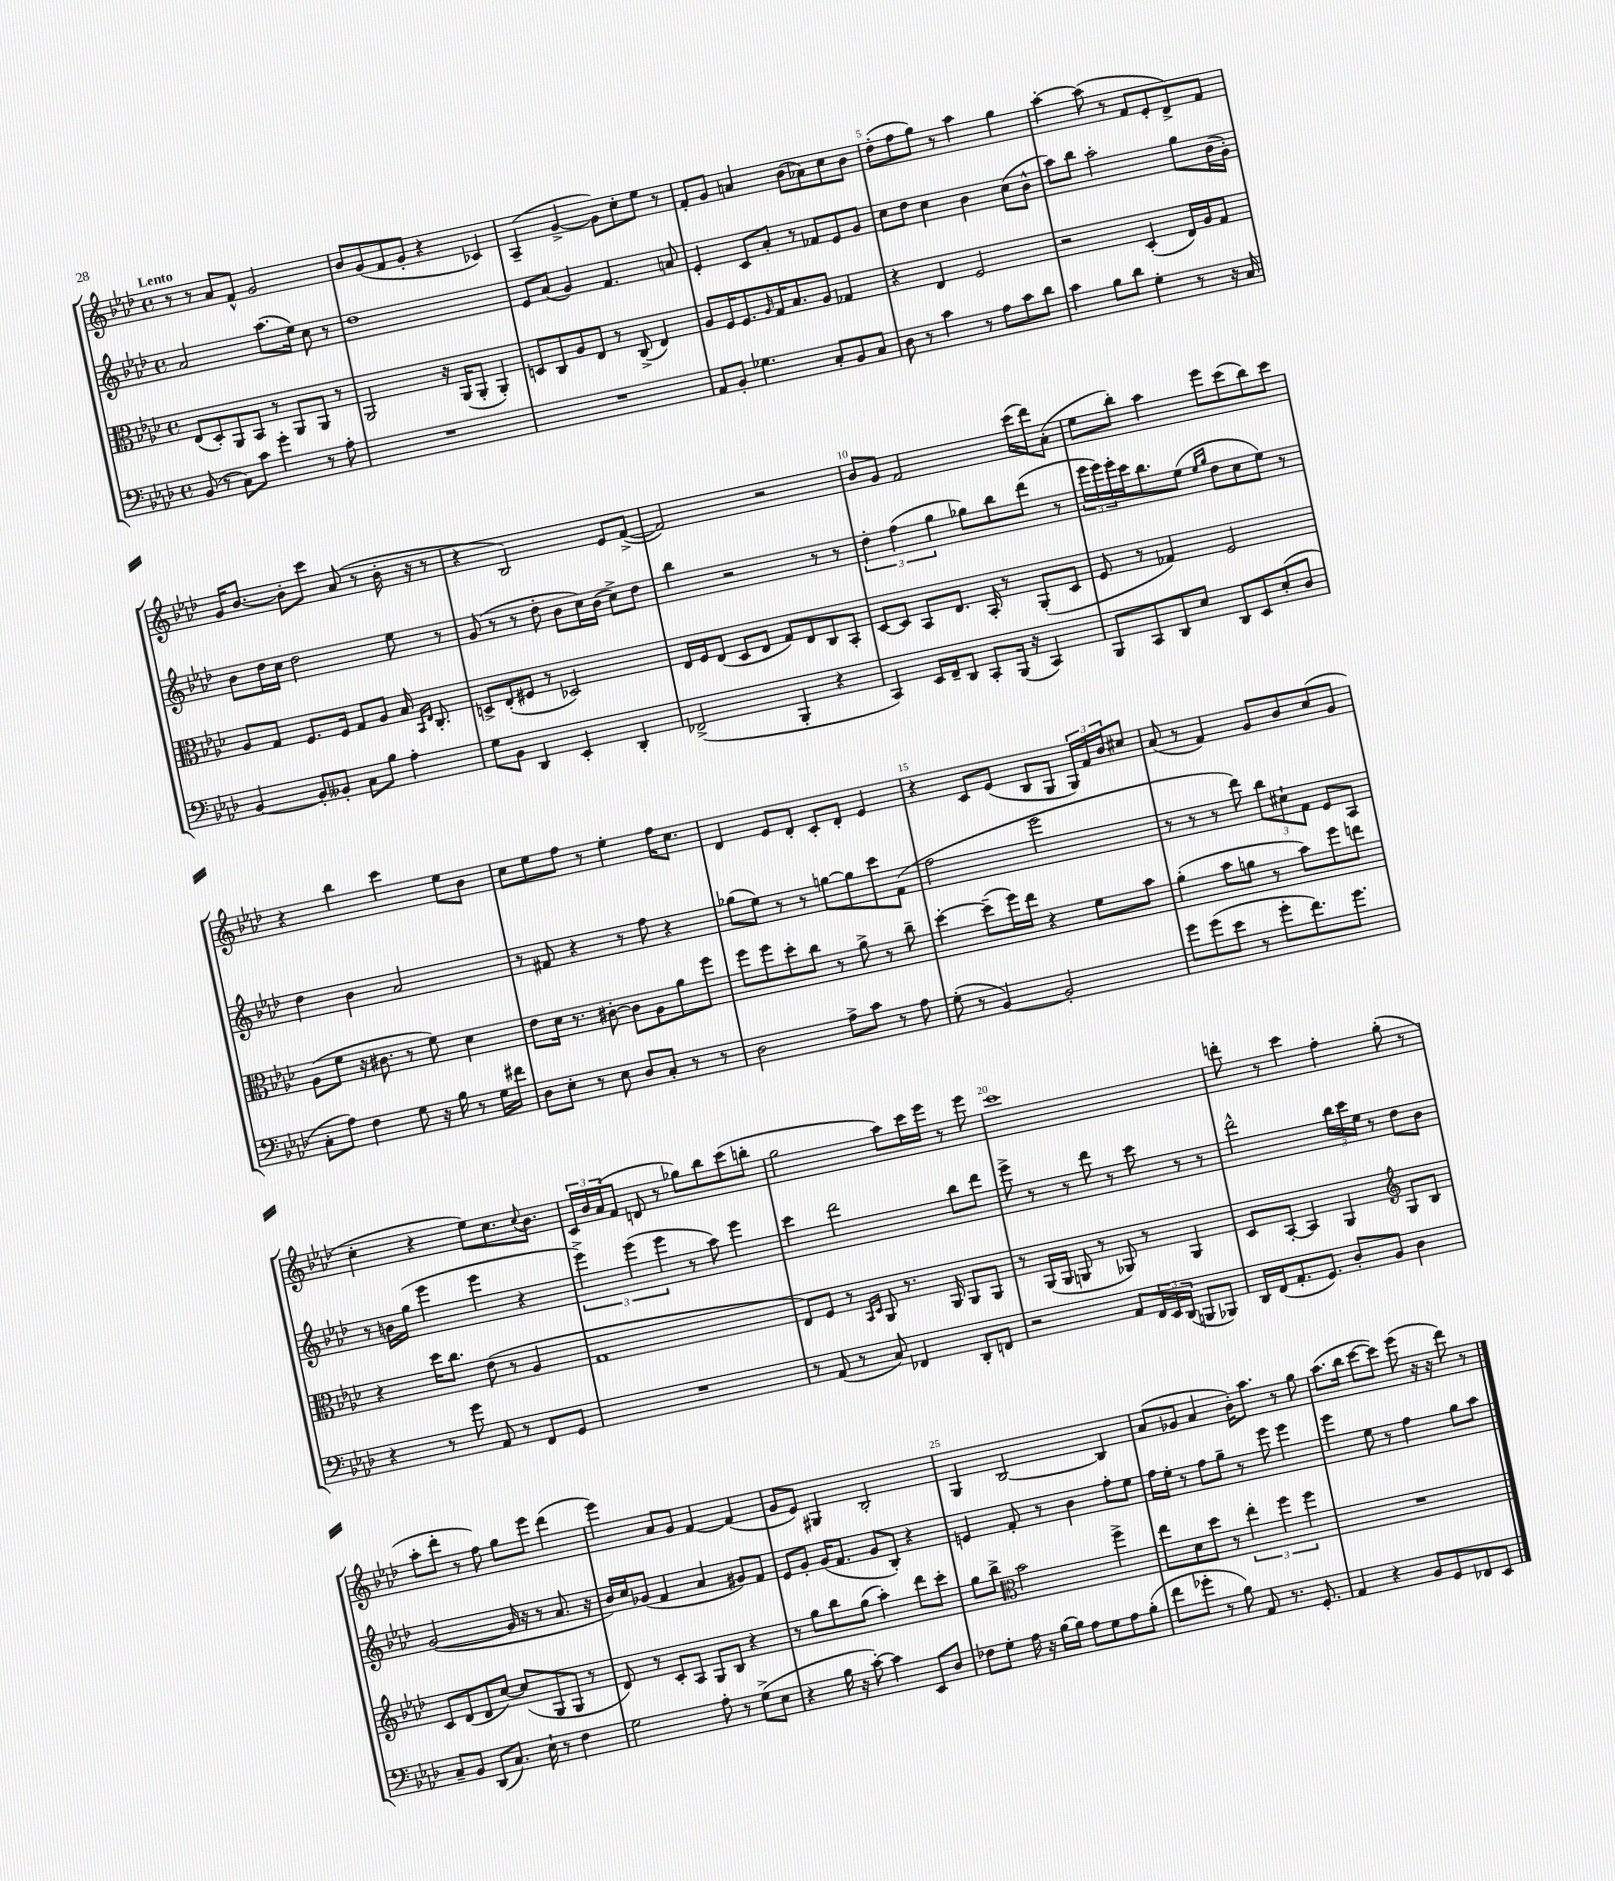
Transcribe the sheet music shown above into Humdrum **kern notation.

**kern	**kern	**kern	**kern
*part4	*part3	*part2	*part1
*staff4	*staff3	*staff2	*staff1
*clefF4	*clefC3	*clefG2	*clefG2
*k[b-e-a-d-]	*k[b-e-a-d-]	*k[b-e-a-d-]	*k[b-e-a-d-]
*M4/4	*M4/4	*M4/4	*M4/4
*met(c)	*met(c)	*met(c)	*met(c)
=1	=1	=1	=1
!	!	!	!LO:TX:a:B:t=Lento
(8BB-/	(8E-/L	2a-/	8r
8r	8D-'/)	.	8r
8C\L)	8AA-/	.	8a-/L
8c\J	8BB-/J	.	8f^^/J
4g'\	8r	(8.aa-\L	2g/
.	8AA-/L	.	.
.	.	16ee-\Jk)	.
8r	8AA-/J	8cc\	.
8A-'\	8r	8r	.
=2	=2	=2	=2
1r	2AA-/	1dd-	8b-/L
.	.	.	(8g/
.	.	.	8f/
.	.	.	8g'/J
.	16r	.	4r
.	(16AA-/KL	.	.
.	8AA-'/J	.	.
.	4AA-'/)	.	4c-X/)
=3	=3	=3	=3
1r	8Dn/L	8e-/L	(4A-~/
.	8C/	(8a-/J	.
.	8A-/	4g/)	[4g^/
.	8E-/J	.	.
.	8r	4.f/	8g\L])
.	(8C^/	.	8cc'\
.	4E-/)	.	8ee-\J
.	.	8an/	8r
=4	=4	=4	=4
8AA-/L	8A-/L	4e-'/	8f'/L
8BB-'/J	16F/K	.	8g/J
.	8.F/	.	.
4.G-X\	.	8c/L	4an/
.	16qqA-/	.	.
.	16G/K	8a-'/J	.
.	8.B-/	.	.
.	.	8r	(8b-\L
8C'/L	8A-/J	8f-X/L	8a-X\)
8BB-/	4G-X/	8e-/	8cc\
8C/J	.	8g/J	8b-\J
=5	=5	=5	=5
8D-\	4r	8cc\L	(8dd-'\L
8r	.	8dd-\J	8ff\
4c\	4E-/	4cc\	8gg\J)
.	.	.	8r
8r	2F/	4b-\	4aa-\
8A-\L	.	.	.
8c\	.	(8cc\L	4gg\
8d-\J	.	8b-^^\J	.
=6	=6	=6	=6
4c\	2r	8aa-\L)	[4aa-'\
.	.	8bb-\J	.
8B-\L	.	2aa-'\	(8aa-\]
8d-\J	.	.	8r
4G'\	(4D-'/	.	8f/L
.	.	.	8e-'/
8r	16E-/LL)	8gg\L	8d-^/)
.	16A-/J	.	.
16r	8G/J	(16b-\L	8f/J
16C/	.	16g'\JJ)	.
!!LO:LB:g=z
=7	=7	=7	=7
[4BB-/	8A-/L	8b-\L	16g/KL
.	.	.	[8.b-/J
.	8G/J	16dd-\L	.
.	.	16cc\JJ	.
8BB-'/L]	8.F/L	2dd-\	8b-'\L]
8BB--X'/J	.	.	8ccc\J
.	16F/Jk	.	.
8C\L	8G/L	.	(8a-/
8B-\J	8A-/J	.	8r
4A-'\	16B-/	8ee-\	16b-'\
.	16qqBB-/LL	.	.
.	16qqE-/JJ	.	.
.	8.C'/	.	16r
.	.	8r	8r
=8	=8	=8	=8
8G\L	8Dn^/L	(8g/	4r
8BB-\J	(8E-'/	8r	.
4DD-/	8F#X/J	8r	2B-/)
.	8r	8dd-'\	.
4EE-'/	2D-X/)	8b-\L	.
.	.	16cc\L)	.
.	.	(16b-\JJ	.
4DD-'/	.	8cc^\L)	8e-/L
.	.	8dd-\J	([8f^/J
=9	=9	=9	=9
(2FF-X^/	16E-/LL	4bb-\	2f/])
.	16F/J	.	.
.	(8E-/J	.	.
.	8D-/L	2r	.
.	8E-/J	.	.
4BBB-'/	8G/L)	.	2r
.	8E-/	.	.
4r	8C/	8r	.
.	8BB-'/J	8r	.
=10	=10	=10	=10
4CC/)	[8D-/L	6dd-'\	8b-/L
.	8D-/J]	.	8g/J
.	.	(6ff\	.
16EE-/LL	8BB-/L	.	2f/
16FF~/J	.	.	.
.	.	6gg\	.
8DD-/J	8.E-/J	.	.
8CC'/L	.	8gg-X\L)	.
.	16BB-'/	.	.
(16BBB-/Jk	8r	8bb-\	.
16r	.	.	.
4CC/)	(8AA-'/L	(8ddd-\J	(16ccc\LL
.	.	.	16ddd-\J)
.	8D-/J	8r	(8a-'\J
=11	=11	=11	=11
8BBB-/L	8F/	24eee-\LL	8ee-\L
.	.	24eee-\)	.
.	.	24eee-'\	.
8CC/	8r	16ccc\J	8bb-'\J)
.	.	8.bb-\	.
8DD-/	4G-X/)	.	4aa-\
8E-/J	.	(8ee-\J	.
.	.	16qqee-/LL	.
.	.	16qqgg/JJ	.
8DD-/L	2F/	8dd-\L	8eee-\L
8EE-/	.	8cc\	(8ccc\
(8E-'/	.	8ee-\J)	8bb-\)
8D-/J	.	8r	8ccc\J
!!LO:LB:g=z
=12	=12	=12	=12
8C'\L	(8A-\L	4dd-\	4r
8A-\J)	8f\J	.	.
4F\	16r	4b-\	4bb-\
.	8.c#X\	.	.
8G\	8r	2a-/	4ccc\
16r	8f\)	.	.
16B-\	.	.	.
8r	4d-\	.	8ee-\L
16G\LL	.	.	8b-\J
16f#X\JJ	.	.	.
=13	=13	=13	=13
8D-\L	8e-\L	8r	8cc\L
8E-'\J	16d-\Jk	8f#X/	8ee-\
.	8.r	.	.
8r	.	4r	8ff\J
8E-\	[8c#X'\	.	8r
8D-/L	8c#\L]	8r	4ee-'\
8C'/J	8A-\	8ff\	.
8r	8a-\	4r	16ff\KL
.	.	.	8.cc\J
8r	8ff\J	.	.
=14	=14	=14	=14
2D-\	8ff\L	(8gg-X\L	4d-/
.	8ff\	8ee-\J)	.
.	8dd-'\	8r	8e-/L
.	8cc\J	8r	8d-'/J
8A-^\L	8r	[8ggn\L	8c'/L
8c\J	8a-^\	8gg\]	8d-'/J
8r	8r	8ccc\	4e-/
8A-\	8cc~\	(8f\J	.
=15	=15	=15	=15
(8G'\	[4dd-'\	2ff\	4r
8r	.	.	.
[4BB-/)	(8dd-~\L]	.	8c/L
.	16ff\L)	.	(8e-/J
.	16ee-\JJ	.	.
2BB-'/]	4r	2eee-\	8B-/L
.	.	.	8G/J
.	8f\L	.	24G/LL)
.	.	.	24f/
.	.	.	24b-/J
.	8b-\J	.	8cc#X/J
=16	=16	=16	=16
8g\L	(4a-'\	8r	(8a-/
(8g\	.	8r	8r
8e-\J	8b-\L	8r	4f/)
8r	8an\J	8ddd-\)	.
8g'\L	8r	12bb-\L	8g/L
.	.	12cc#X`\	.
8.f\)	8b-\L)	.	8b-/
.	.	12f\J	.
.	8ff\	8e-/L	(8cc/
8.g\J	.	.	.
.	8een\J	8A-/J	8g/J
!!LO:LB:g=z
=17	=17	=17	=17
4r	4r	8r	4cc'\
.	.	16bn\LL	.
.	.	(16gg\JJ	.
8r	16dd-\KL	4eee-\	4r
.	8.cc\J	.	.
8g\	.	.	.
8AA-/	(8e-\	4eee-\	8ee-\L)
8r	8r	.	8.cc\
8FF/L	4A-/	4r	.
.	.	.	8qqcc/
.	.	.	8.b-\J
8GG/J	.	.	.
=18	=18	=18	=18
1r	1G	6eee-^\)	24c/LL
.	.	.	24b-/
.	.	.	(24a-/J
.	.	.	8f/J
.	.	(6eee-\	.
.	.	.	8dn/
.	.	6eee-\	.
.	.	.	8r
.	.	8r	8gg-X\L)
.	.	8aa-\)	8bb-\
.	.	4eee-\	(8ccc\
.	.	.	8bbn'\J
=19	=19	=19	=19
8r	8E-/L)	4ccc\	2gg\
(8AA-/	8F/J	.	.
8r	8r	2ddd-\	.
.	16qqBB-/LL	.	.
.	16qqD-/JJ	.	.
8C/)	8AA-/	.	.
4FF-X/	8.r	.	8aa-\L)
.	.	.	16ccc\L
.	16AA-/	.	16eee-\JJ
8DD-'/L	8AA-/L	8bb-\L	8r
8FFn/J	8AA-/J	8ddd-\J	8eee-\
=20	=20	=20	=20
2r	8r	8eee-^\	1ccc
.	(16AA-/LL	8r	.
.	16AA-/JJ	.	.
.	8AAn/	8r	.
.	8r	8ddd-\	.
8AA-/L	8AA-X/)	8r	.
24FF/L	8r	8ccc\	.
24EE-/	.	.	.
(24DD-/JJ	.	.	.
8BBBn/L	4AA-/	8r	.
8BBB-X/J)	.	8r	.
=21	=21	=21	=21
16DD-/LL	8D-/L	2ddd-^^\	8dddn'\
(16FF/J	.	.	.
8.AA-'/	[8BB-'/J	.	8r
.	4BB-/]	.	4ccc\
8.GG/J)	.	.	.
8D-'/L	4AA-/	24bb-\LL	4ff'\
.	.	24ccc\	.
.	.	24ee-\JJ	.
8BB-/J	.	8r	.
*	*clefG2	*	*
4D-\	8G/L	8dd-\L	(8gg'\
.	8B-/J	8b-\J	8r
!!LO:LB:g=z
=22	=22	=22	=22
8C~/L	8c/L	([2g/	8aa-'\L
8BB-/J	(8d-/	.	8ddd-'\J
(8DD-/L	8d-/	.	8r
8.C/J)	[8cc/J)	.	8ff\)
.	(8cc/L]	16g/]	8gg\L
16E-`\	.	16r	.
8r	8G/	8r	8eee-\J
4F\	8G/J	8.a-/	(4ddd-\
.	8r	.	.
.	.	16r	.
=23	=23	=23	=23
2G\	8d-/)	16b-/LL)	4eee-\)
.	.	16cc/J	.
.	8r	(8g-X/J	.
.	8c'/L	4f/	8a-/L
.	8A-/J	.	8g/J
8A-'\	8G/L	4a-/	[4f/
8r	8B-/J	.	.
(8G^\L	4r	8g#X/L)	(4f/]
8E-\J	.	8f/J	.
=24	=24	=24	=24
4r	8r	8e-/L	8g/L
.	8gg\L	8g'/J	8e-/J)
16B-\	8bb-\	(16g/KL	4G#X/
16r	.	8.f/J	.
[8c'\)	(8gg\J	.	.
4c\]	4aa-'\)	8g/L	2B-'/
.	.	8B-'/J)	.
8EE-/L	8ddd-\L	4r	.
8D-/J	8ccc'\J	.	.
=25	=25	=25	=25
8F-X\L	8gg\L	4en/	4G/
8G'\J	8bb-^\J	.	.
*	*clefC3	*	*
16A-\	2b-\	8f'/	[2B-/
16r	.	.	.
[16B-\LL	.	8r	.
16B-\JJ]	.	.	.
8A-\L	.	4b-\	.
8G\	.	.	.
8A-\	4ff^\	8ff'\L	4B-/]
(8B-'\J	.	8ee-\J	.
=26	=26	=26	=26
8f\L	8ee-\L	16ff\LL	(8a-/L
.	.	16ee-'\JJ	.
8g-X'\J	8d-\	8r	8g-X/J
8r	8dd-\J	8ff\L	4a-/
8B-\)	8r	8gg~\J	.
8AA-/	6ee-'\	8r	16b-'\KL)
.	.	.	8.aa-\J
8.r	.	8eee-\	.
.	6ff\	.	.
.	.	4eee-\	8r
8.GG'/	.	.	.
.	6ff\	.	.
.	.	.	8gg\
=27	=27	=27	=27
4AA-/	1r	4eee-\	(8.aa-\L
.	.	.	16bb-\Jk
4r	.	8ee-\	[8ccc\L
.	.	8r	8ccc\J])
8BB-/L	.	4ff\	(8eee-\
8GG/	.	.	16r
.	.	.	16r
8FF-X/	.	8gg\L	8ddd-\)
8EE-/J	.	8aa-\J	8r
==	==	==	==
*-	*-	*-	*-
